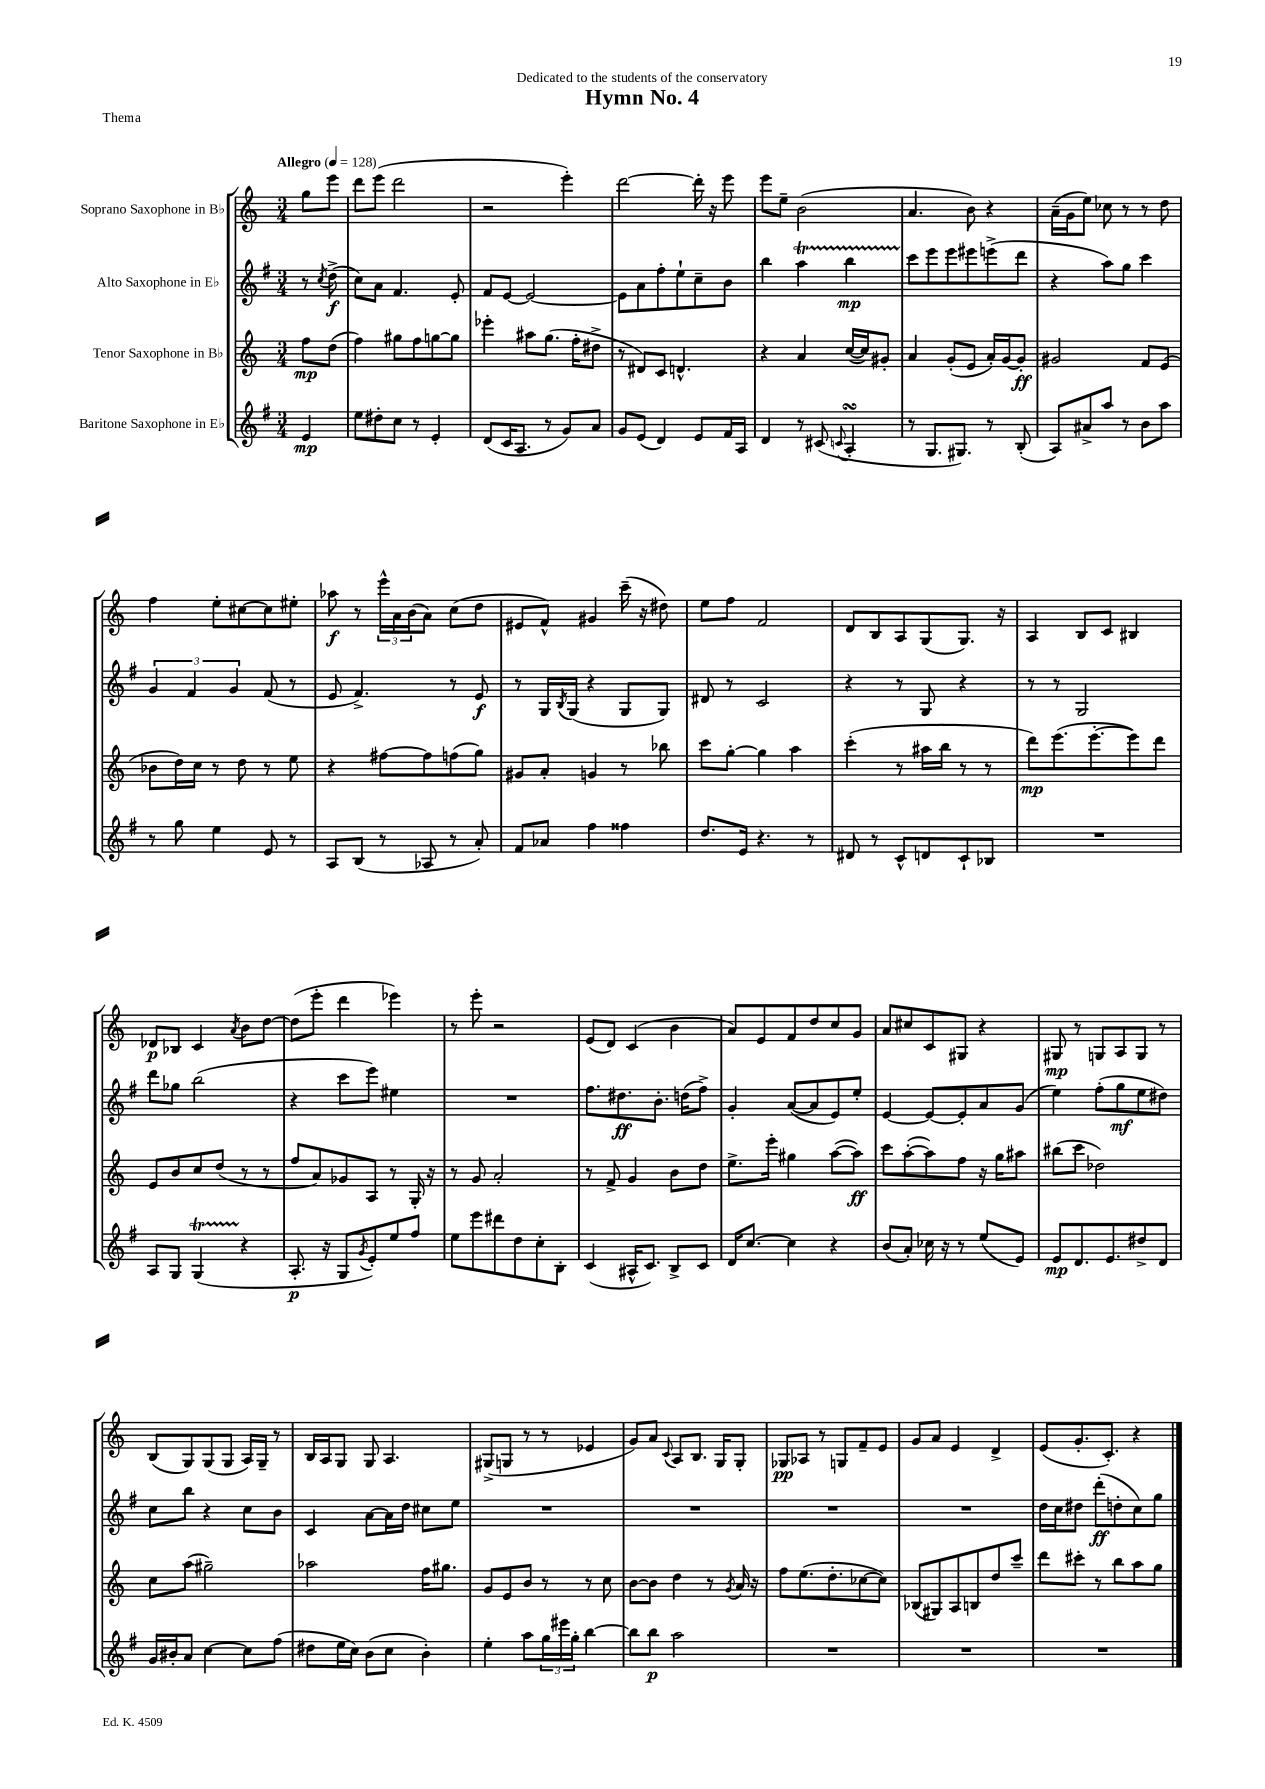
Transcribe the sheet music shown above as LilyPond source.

\header { title = "Hymn No. 4" dedication = "Dedicated to the students of the conservatory" piece = "Thema" }
<<
\new StaffGroup <<
\new Staff = "s0" \with { instrumentName = "Soprano Saxophone in Bb" } {
    \clef treble \key c \major \numericTimeSignature \time 3/4 \partial 4 \tempo "Allegro" 4 = 128
    g''8 e'''8 |
    d'''8 e'''8( d'''2 |
    r2 e'''4-.) |
    d'''2~ d'''16-. r16 e'''8 |
    e'''8 e''8-- b'2( |
    a'4. b'8) r4 |
    a'16--( g'16 e''8) ces''8 r8 r8 d''8 |
    f''4 e''8-. cis''8~ cis''8 eis''8-. |
    aes''8\f r8 \tuplet 3/2 { e'''16-^ a'16 b'16( } a'8) c''8( d''8 |
    eis'8 f'8-^) gis'4 c'''16--( r16 dis''8) |
    e''8 f''8 f'2 |
    d'8 b8 a8 g8( g8.) r16 |
    a4 b8 c'8 bis4 |
    des'8\p bes8 c'4 \acciaccatura { a'8 } b'8 d''8~ |
    d''8( e'''8-. d'''4 ees'''4) |
    r8 e'''8-. r2 |
    e'8( d'8) c'4( b'4 |
    a'8) e'8 f'8 d''8 c''8 g'8 |
    a'8 cis''8 c'8 gis8 r4 |
    gis8\mp r8 g8 a8 g8 r8 |
    b8( g8) g8( g8 a16) g16-- r8 |
    b16 a16 g8 g8 a4. |
    gis8->( g8 r8 r8 ees'4 |
    g'8) a'8 \appoggiatura { c'8 } a8 b8. g16 g8-. |
    ges8\pp aes8 r8 g8 f'8-- e'8 |
    g'8 a'8 e'4 d'4-> |
    e'8( g'8.-. c'8.-.) r4 \bar "|." |
}
\new Staff = "s1" \with { instrumentName = "Alto Saxophone in Eb" } {
    \clef treble \key g \major \numericTimeSignature \time 3/4 \partial 4
    r8 \acciaccatura { c''8 } d''8->\f( |
    c''8) a'8 fis'4. e'8-. |
    fis'8 e'8~ e'2~ |
    e'8 a'8 fis''8-. e''8-! c''8-- b'8 |
    b''4 a''4\startTrillSpan b''4\mp |
    c'''8\stopTrillSpan e'''8 e'''8 eis'''8 e'''8->( d'''8 |
    r4 a''8) g''8 c'''4 |
    \tuplet 3/2 { g'4 fis'4 g'4 } fis'8( r8 |
    e'8 fis'4.->) r8 e'8\f |
    r8 g16 \acciaccatura { b8 } g16( r4 g8 g8) |
    dis'8 r8 c'2 |
    r4 r8 g8 r4 |
    r8 r8 g2 |
    d'''8 ges''8 b''2( |
    r4 c'''8 e'''8) eis''4 |
    R2. |
    fis''8. dis''8.\ff b'8.-. d''16( fis''8->) |
    g'4-. a'8~( a'8 e'8) e''8-. |
    e'4~ e'8~ e'8-. a'8 g'8( |
    e''4) fis''8-.( g''8\mf e''8 dis''8) |
    c''8 b''8 r4 c''8 b'8 |
    c'4 a'8~ a'16 d''16 cis''8 e''8 |
    R2. |
    R2. |
    R2. |
    R2. |
    d''16 c''16 dis''8 d'''8-.\ff( d''8-. c''8) g''8 \bar "|." |
}
\new Staff = "s2" \with { instrumentName = "Tenor Saxophone in Bb" } {
    \clef treble \key c \major \numericTimeSignature \time 3/4 \partial 4
    f''8\mp d''8( |
    f''4) gis''8 f''8 g''8~ g''8 |
    ees'''4-. ais''8 g''8.( f''16-. dis''8-> |
    r8 dis'8) c'8 d'4.-^ |
    r4 a'4 c''16~( c''16) gis'8-. |
    a'4 g'8-.( e'8 a'16-.) g'16~ g'8-.\ff |
    gis'2 f'8 e'8( |
    bes'8 d''16) c''16 r8 d''8 r8 e''8 |
    r4 fis''8~ fis''8 f''8( g''8) |
    gis'8 a'8-. g'4 r8 bes''8 |
    c'''8 g''8~-. g''4 a''4 |
    c'''4-.( r8 ais''16 b''16 r8 r8 |
    d'''8\mp) e'''8.( e'''8.~-. e'''8) d'''8 |
    e'8 b'8 c''8 d''8( r8 r8 |
    f''8 a'8) ges'8 a8 r8 g16-. r16 |
    r8 g'8 a'2-. |
    r8 f'8-> g'4 b'8 d''8 |
    e''8.-> e'''16-. gis''4 a''8~( a''8\ff) |
    c'''8 a''8~-.( a''8) f''8 r16 g''16 ais''8 |
    bis''8( c'''8 des''2) |
    c''8 a''8( gis''2--) |
    aes''2 f''16 gis''8. |
    g'8 e'8 b'8 r8 r8 c''8 |
    b'8~ b'8 d''4 r8 \acciaccatura { g'8 } a'16 r16 |
    f''8 e''8.( d''8.-. ces''8~ ces''8) |
    bes8( gis8) a8 b8 d''8 c'''8-- |
    d'''8 cis'''8-. r8 b''8 a''8 g''8 \bar "|." |
}
\new Staff = "s3" \with { instrumentName = "Baritone Saxophone in Eb" } {
    \clef treble \key g \major \numericTimeSignature \time 3/4 \partial 4
    e'4\mp |
    e''8 dis''8-. c''8 r8 e'4-. |
    d'8( c'16 a8. r8 g'8) a'8 |
    g'8 e'8( d'4) e'8 fis'16 a16 |
    d'4 r8 cis'8( \appoggiatura { c'8 } a4-.\turn |
    r8 g8. gis8.) r8 b8-.( |
    a8) ais'8-> a''8 r8 b'8 a''8 |
    r8 g''8 e''4 e'8 r8 |
    a8 b8( r8 aes8 r8 a'8-.) |
    fis'8 aes'8 fis''4 fisis''4 |
    d''8. e'16 r4. r8 |
    dis'8 r8 c'8-^ d'8 c'8-! bes8 |
    R2. |
    a8 g8 g4\startTrillSpan( r4\stopTrillSpan |
    a8.-.\p r16 g8 \acciaccatura { g'8 } e'8-.) e''8 fis''8 |
    e''8 e'''8 dis'''8 d''8 c''8-. b8-. |
    c'4( ais16-^ c'8.) b8-> c'8 |
    d'16 c''8.~ c''4 r4 |
    b'8( a'8-.) ces''16 r16 r8 e''8( e'8) |
    e'8\mp d'8. e'8. dis''8-> d'8 |
    g'16 bis'16-. a'8 c''4~ c''8 fis''8( |
    dis''8 e''16 c''16) b'8( c''8 b'4-.) |
    e''4-. a''8 \tuplet 3/2 { g''16 eis'''16 g''16-. } b''4~ |
    b''8 b''8\p a''2 |
    R2. |
    R2. |
    R2. \bar "|." |
}
>>
>>
\layout { \context { \Score \remove "Bar_number_engraver" } }
